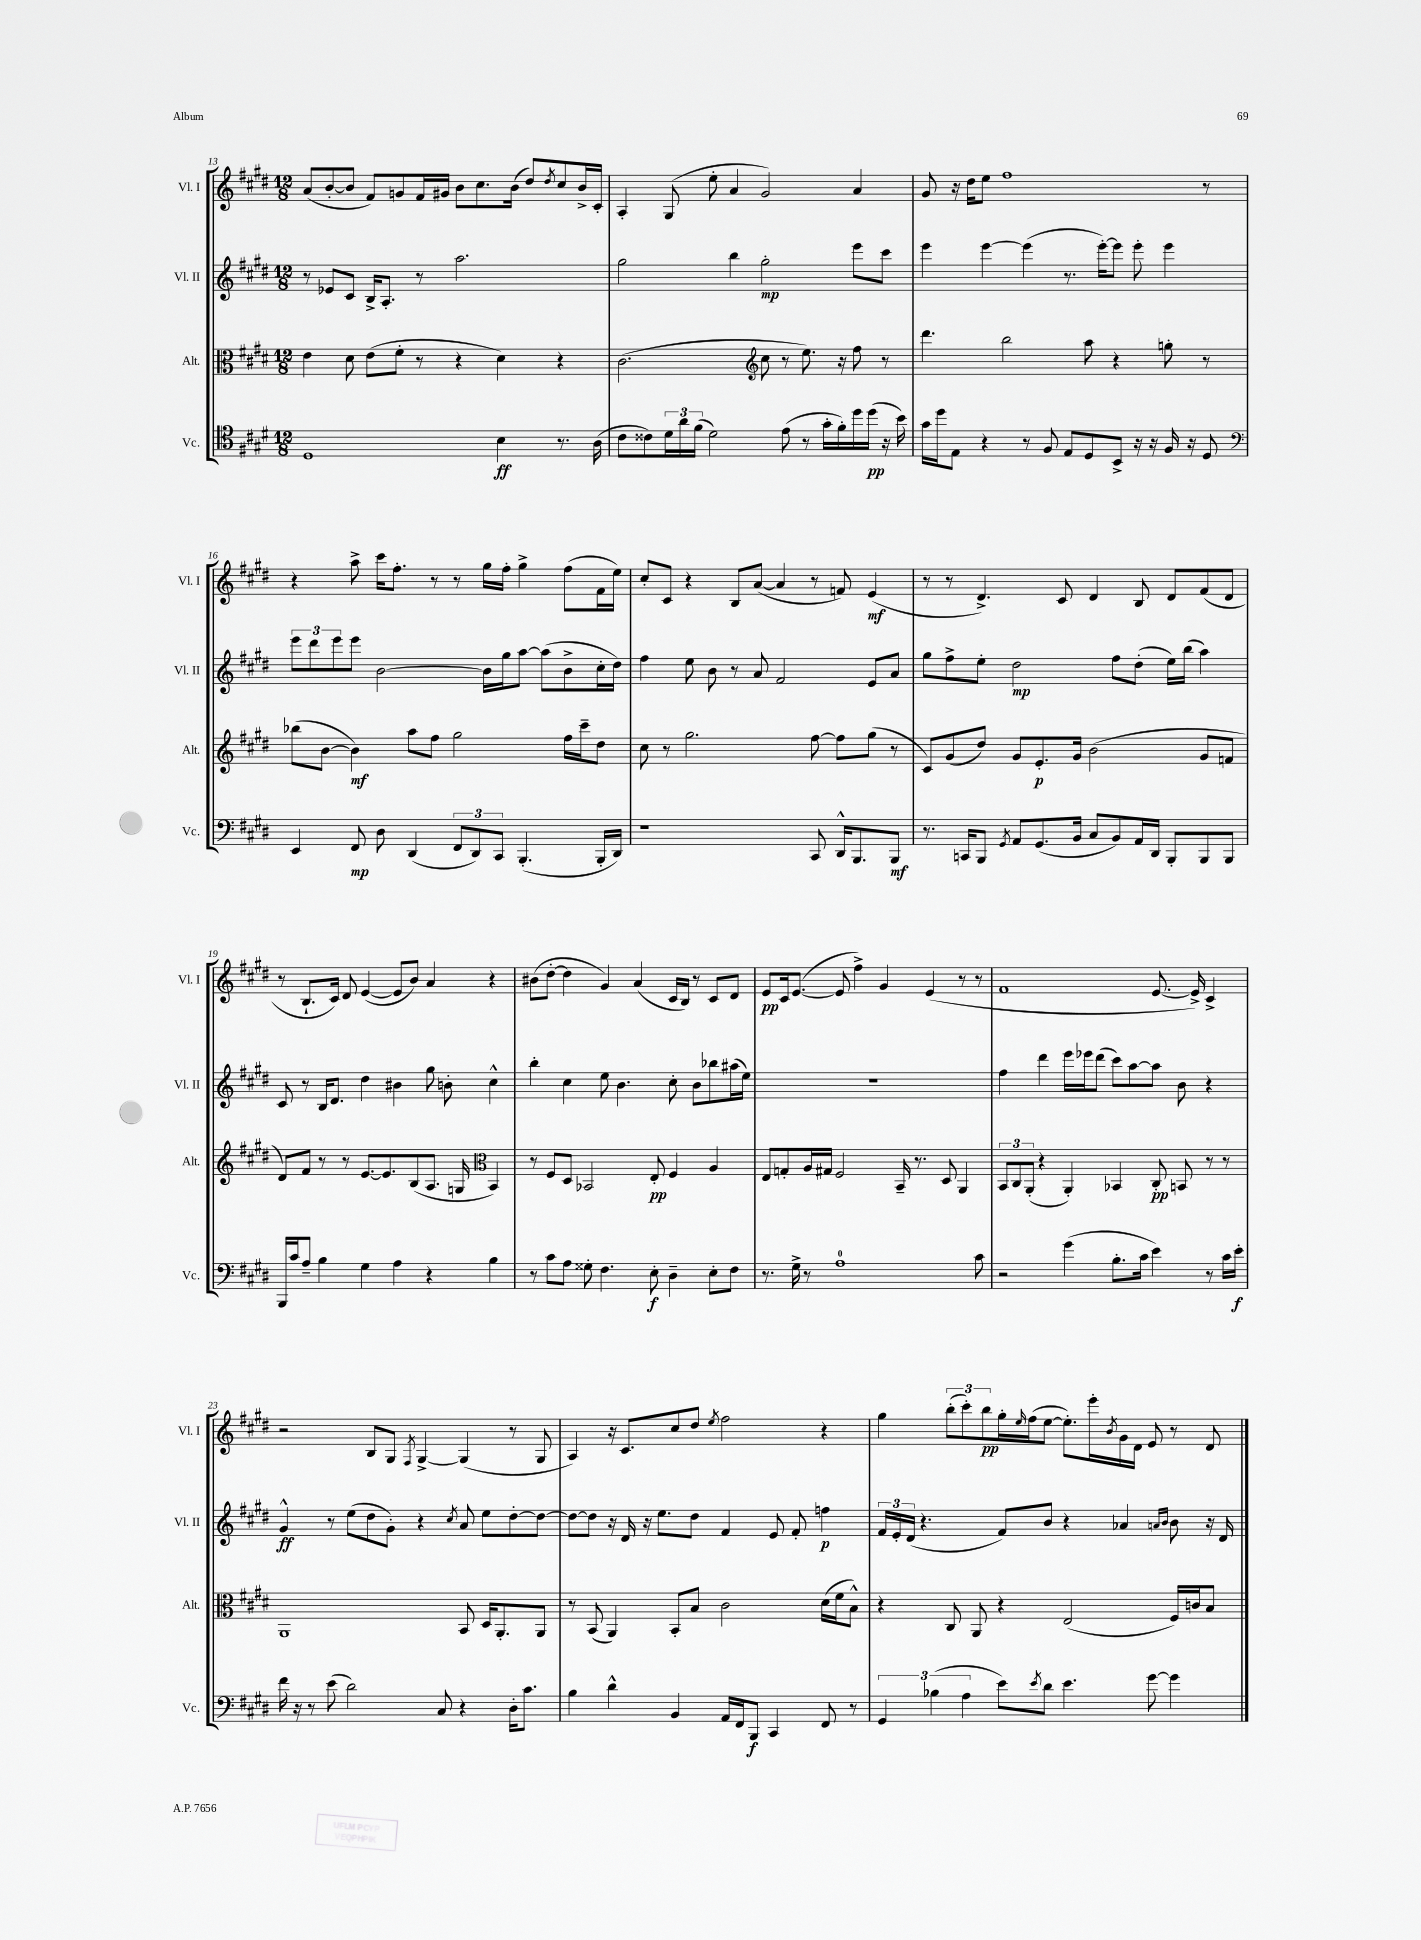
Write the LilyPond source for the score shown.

<<
\new StaffGroup <<
\new Staff = "s0" \with { instrumentName = "Vl. I" shortInstrumentName = "Vl. I" } {
    \clef treble \key e \major \numericTimeSignature \time 12/8
    a'8( b'8~-. b'8 fis'8) g'8 fis'16 gis'16 b'8 cis''8. b'16( dis''8) \acciaccatura { dis''8 } cis''8 b'16-> cis'16-. |
    a4-. gis8( e''8-. a'4 gis'2) a'4 |
    gis'8 r16 dis''16 e''8 fis''1 r8 |
    r4 a''8-> cis'''16 fis''8.-. r8 r8 gis''16 fis''16-. gis''4-> fis''8( fis'16 e''16) |
    cis''8-. cis'8 r4 b8 a'8~( a'4 r8 f'8) e'4\mf( |
    r8 r8 dis'4.->) cis'8 dis'4 b8 dis'8 fis'8( dis'8 |
    r8 b8.-! cis'16) dis'8 e'4~( e'8 b'8) a'4 r4 |
    bis'8( dis''8~-. dis''4 gis'4) a'4( cis'16 b16) r8 cis'8 dis'8 |
    e'8\pp cis'16 e'8.~( e'8 fis''4->) gis'4 e'4( r8 r8 |
    fis'1 e'8.~ e'16->) cis'4-> |
    r2 b8 gis8 \acciaccatura { fis8 } gis4~-> gis4( r8 gis8 |
    a4) r16 cis'8. cis''8 dis''8 \acciaccatura { e''8 } fis''2 r4 |
    gis''4 \tuplet 3/2 { b''8-.( cis'''8-.) b''8\pp } gis''16-. \grace { e''16 } fis''16( e''8~ e''8.-.) e'''16-. \acciaccatura { b'8 } gis'16 dis'16 e'8 r8 dis'8 \bar "|." |
}
\new Staff = "s1" \with { instrumentName = "Vl. II" shortInstrumentName = "Vl. II" } {
    \clef treble \key e \major \numericTimeSignature \time 12/8
    r8 ees'8 cis'8 b16-> a8.-. r8 a''2. |
    gis''2 b''4 gis''2-.\mp e'''8 cis'''8 |
    e'''4 e'''4~ e'''4( r8. e'''16~-.) e'''8 e'''8-. e'''4 |
    \tuplet 3/2 { e'''8 dis'''8 e'''8 } e'''8 b'2~ b'16 gis''16 a''8~ a''8( b'8-> cis''16-. dis''16) |
    fis''4 e''8 b'8 r8 a'8 fis'2 e'8 a'8 |
    gis''8 fis''8-> e''8-. dis''2\mp fis''8 dis''8-.( e''16) b''16( a''4) |
    cis'8 r8 b16 dis'8. dis''4 bis'4 gis''8 b'8-. cis''4-^ |
    b''4-. cis''4 e''8 b'4. cis''8-. b'8 bes''8 ais''16( e''16) |
    R1. |
    fis''4 dis'''4 e'''16 ees'''16 dis'''8( cis'''8) a''8~ a''8 b'8 r4 |
    gis'4-^\ff r8 e''8( dis''8 gis'8-.) r4 \acciaccatura { cis''8 } a'8 e''8 dis''8~-. dis''8~ |
    dis''8~ dis''8 r16 dis'16 r16 e''8. dis''8 fis'4 e'8 fis'8-. f''4\p |
    \tuplet 3/2 { fis'16 e'16-. dis'16( } r4. fis'8) b'8 r4 aes'4 \grace { a'16 b'16 } b'8 r16 dis'16 \bar "|." |
}
\new Staff = "s2" \with { instrumentName = "Alt." shortInstrumentName = "Alt." } {
    \clef alto \key e \major \numericTimeSignature \time 12/8
    e'4 dis'8 e'8( fis'8-. r8 r4 dis'4) r4 |
    cis'2.( \clef treble cis''8 r8 e''8.) r16 fis''8 r8 |
    dis'''4. b''2 a''8 r4 g''8-. r8 |
    bes''8( b'8~ b'4\mf) a''8 fis''8 gis''2 fis''16 cis'''16-- dis''8 |
    cis''8 r8 gis''2. fis''8~ fis''8 gis''8( r8 |
    cis'8) gis'8( dis''8) gis'8 e'8.-.\p gis'16 b'2( gis'8 f'8 |
    dis'8) fis'8 r8 r8 e'8.~ e'8. b8( a8. g16 \clef alto b,4) |
    r8 fis8 dis8 bes,2 e8-.\pp fis4 a4 |
    e8 g8-. a16 gis16 fis2 b,16-- r8. dis8 a,4 |
    \tuplet 3/2 { b,8 cis8 a,8-.( } r4 a,4-.) bes,4 cis8-.\pp b,8 r8 r8 |
    a,1 b,8 dis16 a,8.-. a,8 |
    r8 b,8( a,4) b,8-. b8 cis'2 dis'16( fis'16 b8-^) |
    r4 cis8 a,8 r4 e2( fis16) c'16 b8 \bar "|." |
}
\new Staff = "s3" \with { instrumentName = "Vc." shortInstrumentName = "Vc." } {
    \clef tenor \key e \major \numericTimeSignature \time 12/8
    dis1 b4\ff r8. a16( |
    cis'8 cisis'8) \tuplet 3/2 { dis'16 a'16 fis'16( } dis'2) e'8( r8 gis'16-. fis'16-.) dis''16 dis''16\pp( r16 b'16) |
    gis'16 dis''16 e8 r4 r8 fis8 e8 dis8 b,8-> r16 r16 fis16 r16 dis8 |
    \clef bass e,4 fis,8\mp dis8 dis,4( \tuplet 3/2 { fis,8 dis,8) cis,8 } b,,4.-.( b,,16-. dis,16) |
    r1 cis,8 dis,16-^ b,,8. b,,8\mf |
    r8. c,16 b,,8 \acciaccatura { gis,8 } a,8 gis,8.( b,16 cis8 b,8) a,16 dis,16 b,,8-. b,,8 b,,8 |
    b,,16 cis'16 a8-- b4 gis4 a4 r4 b4 |
    r8 cis'8 a8 gisis8-. fis4. e8-.\f dis4-- e8-. fis8 |
    r8. gis16-> r8 a1-0 cis'8 |
    r2 gis'4( b8.-. cis'16 e'4) r8 cis'16 e'16-.\f |
    fis'16 r16 r8 e'8( dis'2) cis8 r4 dis16-. cis'8. |
    b4 dis'4-^ b,4 a,16 fis,16 b,,8\f cis,4 fis,8 r8 |
    \tuplet 3/2 { gis,4 bes4( a4 } e'8) \acciaccatura { e'8 } dis'8 e'4. gis'8~ gis'4 \bar "|." |
}
>>
>>
\layout { \context { \Score currentBarNumber = #13 } }
